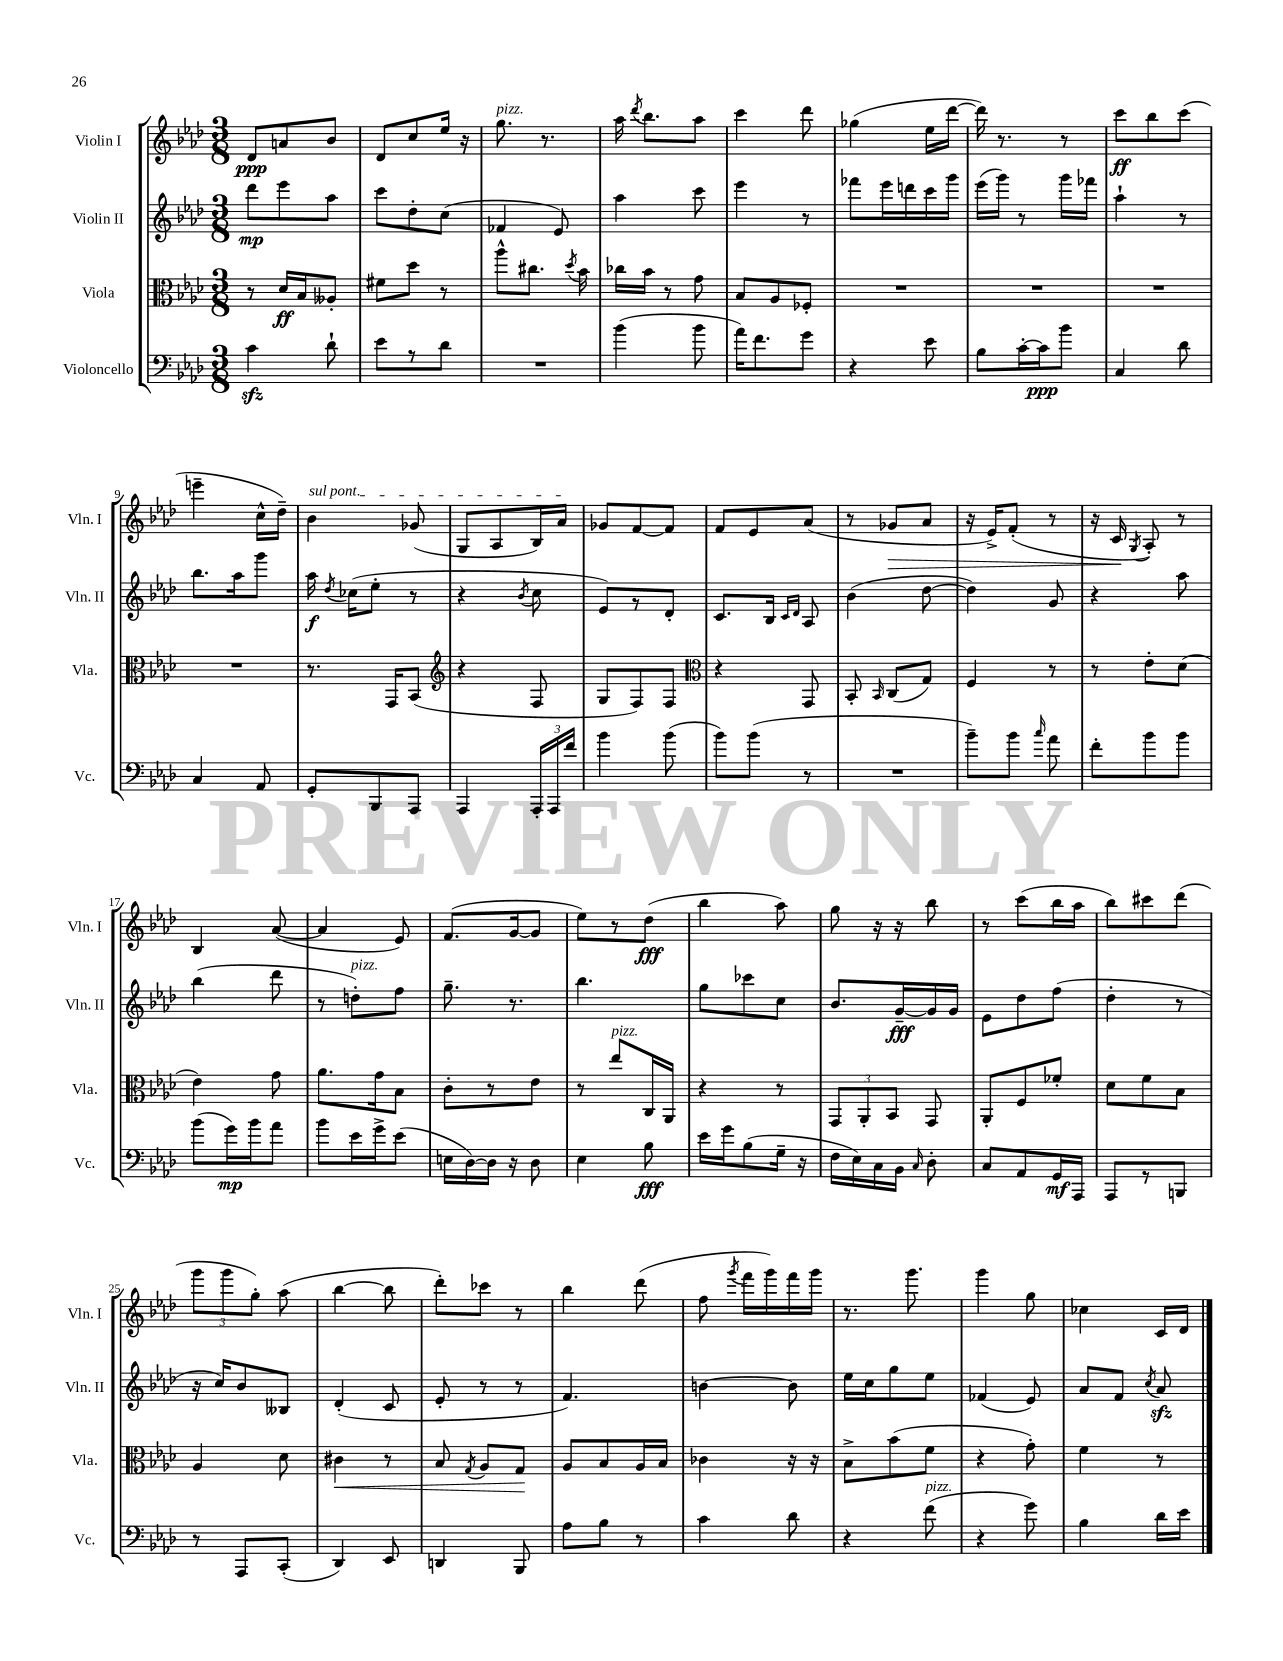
<<
\new StaffGroup <<
\new Staff = "s0" \with { instrumentName = "Violin I" shortInstrumentName = "Vln. I" } {
    \clef treble \key aes \major \numericTimeSignature \time 3/8
    \autoBeamOff des'8[\ppp a'8 bes'8] |
    des'8[ c''8 ees''16] r16 |
    g''8.^\markup { \italic "pizz." } r8. |
    aes''16 \acciaccatura { des'''8 } bes''8.[ aes''8] |
    c'''4 des'''8 |
    ges''4( ees''16[ des'''16]~ |
    des'''16) r8. r8 |
    c'''8[\ff bes''8 c'''8]( |
    e'''4-- c''16[-^ des''16]--) |
    \once \override TextSpanner.bound-details.left.text = \markup { \italic "sul pont." } bes'4\startTextSpan ges'8( |
    g8[ aes8 bes16) aes'16]\stopTextSpan |
    ges'8[ f'8~ f'8] |
    f'8[ ees'8 aes'8]( |
    r8 ges'8[\> aes'8] |
    r16 ees'16[->) f'8]-.( r8 |
    r16 c'16\! \acciaccatura { g8 } aes8-.) r8 |
    bes4 aes'8~( |
    aes'4 ees'8) |
    f'8.[( g'16~ g'8] |
    ees''8[) r8 des''8]\fff( |
    bes''4 aes''8) |
    g''8 r16 r16 bes''8 |
    r8 c'''8[( bes''16 aes''16] |
    bes''8[) cis'''8 des'''8]( |
    \tuplet 3/2 { g'''8[ g'''8 g''8]-.) } aes''8( |
    bes''4~ bes''8 |
    des'''8[-.) ces'''8] r8 |
    bes''4 des'''8( |
    f''8 \acciaccatura { g'''8 } f'''16[ g'''16) f'''16 g'''16] |
    r8. g'''8. |
    g'''4 g''8 |
    ces''4 c'16[ des'16] \bar "|." |
}
\new Staff = "s1" \with { instrumentName = "Violin II" shortInstrumentName = "Vln. II" } {
    \clef treble \key aes \major \numericTimeSignature \time 3/8
    \autoBeamOff des'''8[\mp ees'''8 aes''8] |
    c'''8[ des''8-. c''8]( |
    fes'4 ees'8) |
    aes''4 c'''8 |
    ees'''4 r8 |
    fes'''8[ ees'''16 d'''16 c'''16 g'''16] |
    ees'''16[( g'''16]) r8 g'''16[ fes'''16] |
    aes''4-! r8 |
    bes''8.[ aes''16 g'''8] |
    aes''16\f \acciaccatura { des''8 } ces''16[( ees''8]-. r8 |
    r4 \acciaccatura { bes'8 } c''8 |
    ees'8[) r8 des'8]-. |
    c'8.[ bes16] \grace { c'16[ des'16] } aes8 |
    bes'4( des''8~ |
    des''4) g'8 |
    r4 aes''8 |
    bes''4( des'''8 |
    r8 d''8[-.^\markup { \italic "pizz." }) f''8] |
    g''8.-- r8. |
    bes''4. |
    g''8[ ces'''8 c''8] |
    bes'8.[ g'16~--\fff g'16 g'16] |
    ees'8[ des''8 f''8]( |
    des''4-. r8 |
    r16 c''16[) bes'8 beses8] |
    des'4-.( c'8 |
    ees'8-. r8 r8 |
    f'4.) |
    b'4~ b'8 |
    ees''16[ c''16 g''8 ees''8] |
    fes'4( ees'8) |
    aes'8[ f'8] \acciaccatura { c''8 } aes'8\sfz \bar "|." |
}
\new Staff = "s2" \with { instrumentName = "Viola" shortInstrumentName = "Vla." } {
    \clef alto \key aes \major \numericTimeSignature \time 3/8
    \autoBeamOff r8 des'16[\ff bes16 aeses8]-. |
    fis'8[ des''8] r8 |
    aes''8[-^ cis''8.] \acciaccatura { des''8 } bes'16 |
    ces''16[ bes'16] r8 g'8 |
    bes8[ aes8 fes8]-. |
    R4. |
    R4. |
    R4. |
    R4. |
    r8. g,16[ bes,8]( |
    \clef treble r4 f8 |
    g8[ f8) f8] |
    \clef alto r4 g,8 |
    bes,8-. \grace { bes,16 } c8[( g8]) |
    f4 r8 |
    r8 ees'8[-. des'8]( |
    ees'4) g'8 |
    aes'8.[ g'16 bes8] |
    c'8[-. r8 ees'8] |
    r8 ees''8[^\markup { \italic "pizz." } c16 aes,16] |
    r4 r8 |
    \tuplet 3/2 { g,8[ aes,8-. bes,8] } g,8 |
    aes,8[-. f8 fes'8]-. |
    des'8[ f'8 bes8] |
    aes4 des'8 |
    cis'4\< r8 |
    bes8 \acciaccatura { g8 } aes8[ g8]\! |
    aes8[ bes8 aes16 bes16] |
    ces'4 r16 r16 |
    bes8[-> bes'8( f'8] |
    r4 g'8-.) |
    f'4 r8 \bar "|." |
}
\new Staff = "s3" \with { instrumentName = "Violoncello" shortInstrumentName = "Vc." } {
    \clef bass \key aes \major \numericTimeSignature \time 3/8
    \autoBeamOff c'4\sfz des'8-! |
    ees'8[ r8 des'8] |
    R4. |
    bes'4( bes'8 |
    aes'16[) f'8. g'8] |
    r4 ees'8 |
    bes8[ c'16~-. c'16\ppp bes'8] |
    c4 des'8 |
    c4 aes,8 |
    g,8[-. bes,,8 aes,,8] |
    aes,,4 \tuplet 3/2 { aes,,16[-. aes,,16 f'16] } |
    bes'4 bes'8( |
    bes'8[) bes'8]( r8 |
    R4. |
    bes'8[--) bes'8] \grace { c''16 } aes'8 |
    f'8[-. bes'8 bes'8] |
    bes'8[( g'16\mp) bes'16 aes'8] |
    bes'8[ ees'16 g'16-> ees'8]( |
    e16[ des16~) des16] r16 des8 |
    ees4 bes8\fff |
    ees'16[ g'16 bes8( g16]-- r16 |
    f16[ ees16) c16 bes,16] \grace { c16 } des8-. |
    c8[ aes,8 g,16\mf aes,,16] |
    aes,,8[ r8 b,,8] |
    r8 aes,,8[ c,8]-.( |
    des,4) ees,8 |
    d,4 bes,,8 |
    aes8[ bes8] r8 |
    c'4 des'8 |
    r4 f'8^\markup { \italic "pizz." }( |
    r4 g'8) |
    bes4 des'16[ ees'16] \bar "|." |
}
>>
>>
